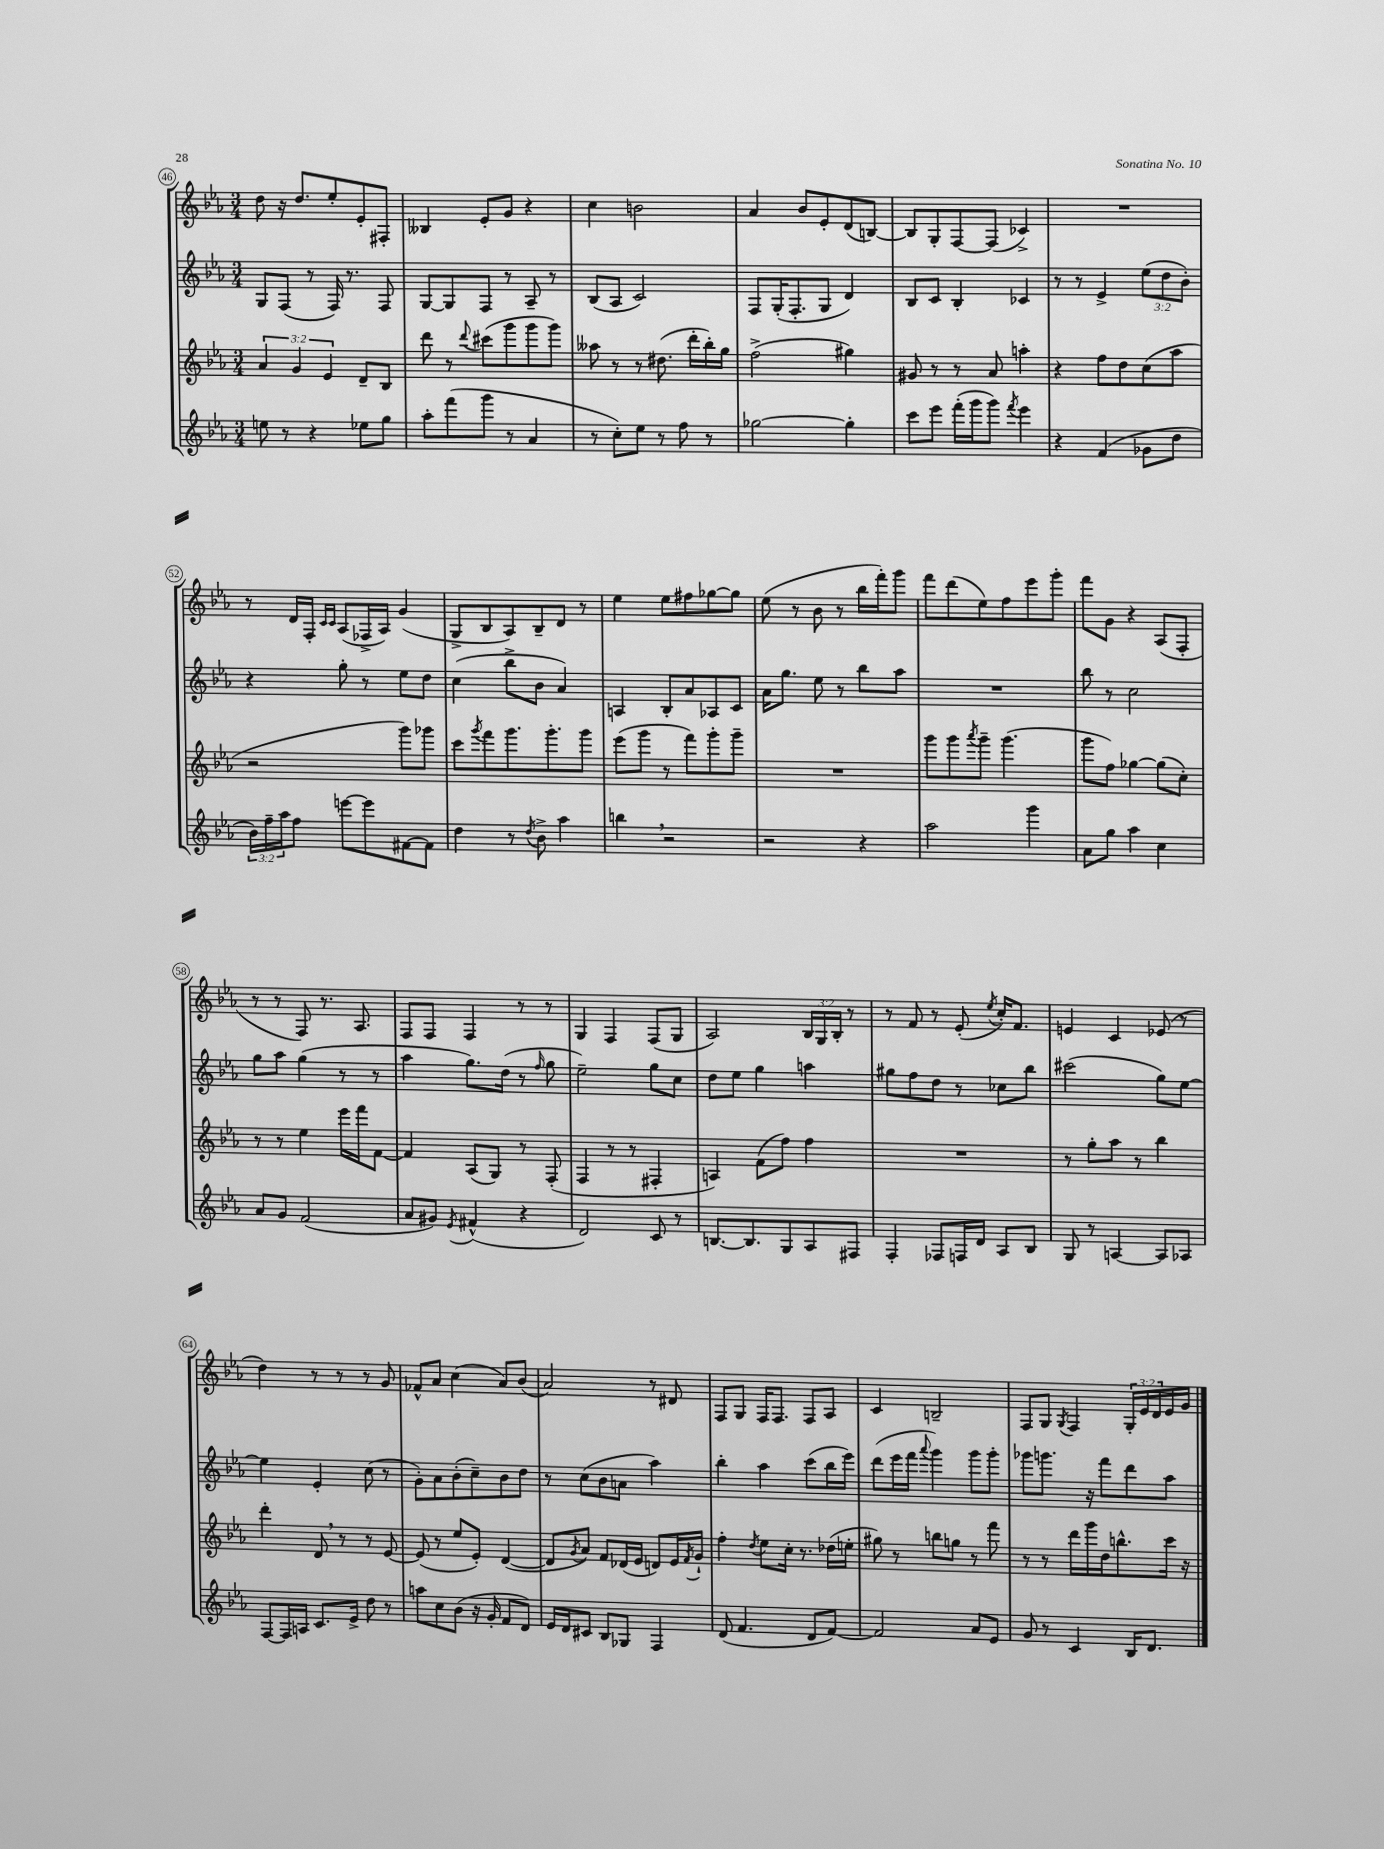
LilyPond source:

<<
\new StaffGroup <<
\new Staff = "s0" {
    \clef treble \key ees \major \numericTimeSignature \time 3/4 \override Staff.TupletNumber.text = #tuplet-number::calc-fraction-text
    d''8 r16 d''8. ees''8-. ees'8-. fis8-. |
    beses4 ees'8-. g'8 r4 |
    c''4 b'2 |
    aes'4 bes'8 ees'8-. d'8( b8~) |
    b8 g8-. f8~ f8( ces'4->) |
    R2. |
    r8 d'16 f16-. \grace { c'16 c'16 } aes8( fes16-> aes16) g'4( |
    g8-> bes8 aes8) bes8-- d'8 r8 |
    ees''4 ees''8 fis''8 ges''8~ ges''8 |
    ees''8( r8 bes'8 r8 bes''16 f'''16-.) g'''8 |
    f'''8 d'''8( ees''8) f''8 ees'''8 g'''8-. |
    f'''8 g'8 r4 aes8( f8-. |
    r8 r8 f8) r8. aes8. |
    f8 f8 f4 r8 r8 |
    g4 f4 f8( g8 |
    aes2) \tuplet 3/2 { bes16 g16 bes16-. } r8 |
    r8 f'8 r8 ees'8-.( \acciaccatura { ees''8 } c''16-.) f'8. |
    e'4 c'4 ees'8( r8 |
    d''4) r8 r8 r8 g'8 |
    fes'8-^ aes'8 c''4( aes'8) bes'8( |
    aes'2) r8 dis'8 |
    f8 g8 f16 f8. f8 aes8 |
    c'4 b2-- |
    f8 g8 \acciaccatura { g8 } f4 \tuplet 3/2 { g16-. ees'16 d'16 } ees'16 g'16 \bar "|." |
}
\new Staff = "s1" {
    \clef treble \key ees \major \numericTimeSignature \time 3/4 \override Staff.TupletNumber.text = #tuplet-number::calc-fraction-text
    g8 f8( r8 f16) r8. f8 |
    g8~ g8 f8 r8 aes8-- r8 |
    bes8( aes8 c'2) |
    f8 g16-.( f8.-. g8 d'4) |
    bes8 c'8 bes4-. ces'4 |
    r8 r8 ees'4-> \tuplet 3/2 { ees''8( d''8 bes'8-.) } |
    r4 g''8-. r8 ees''8 d''8 |
    c''4( bes''8-> bes'8 aes'4) |
    a4 bes8-. aes'8 aes8 c'8 |
    aes'16 g''8. ees''8 r8 bes''8 aes''8 |
    R2. |
    bes''8 r8 c''2 |
    g''8 aes''8 g''4( r8 r8 |
    aes''4 g''8.) d''16( r8 \grace { f''16 } g''8 |
    ees''2--) g''8 c''8 |
    d''8 ees''8 g''4 a''4 |
    gis''8 f''8 d''8 r8 ces''8 bes''8 |
    cis'''2( g''8) ees''8~ |
    ees''4 ees'4-. c''8( r8 |
    g'8-.) aes'8 bes'8-.( c''8--) bes'8 d''8 |
    r8 c''8( bes'8 a'8 aes''4) |
    bes''4-. aes''4 c'''8( bes''16 ees'''16) |
    d'''8( ees'''16 f'''16 \appoggiatura { aes'''8 } g'''4) g'''8 g'''8-. |
    ges'''8 g'''8. r16 f'''8 d'''8 aes''8 \bar "|." |
}
\new Staff = "s2" {
    \clef treble \key ees \major \numericTimeSignature \time 3/4 \override Staff.TupletNumber.text = #tuplet-number::calc-fraction-text
    \tuplet 3/2 { aes'4 g'4 ees'4 } d'8-- bes8 |
    d'''8 r8 \appoggiatura { d'''8 } cis'''8( g'''8 g'''8 g'''8) |
    aeses''8 r8 r8 dis''8.( d'''16-. bes''16-.) g''16 |
    f''2->( gis''4) |
    gis'8 r8 r8 aes'8 a''4-. |
    r4 f''8 d''8 c''8( aes''8 |
    r2 g'''8) ges'''8 |
    c'''8 \acciaccatura { g'''8 } f'''8 g'''8. g'''8.-. g'''8 |
    ees'''8( g'''8 r8 f'''8) g'''8-. g'''8-- |
    R2. |
    g'''8 g'''8 \acciaccatura { aes'''8 } g'''8-- g'''4.( |
    g'''8 f''8) ges''4~ ges''8( c''8-.) |
    r8 r8 ees''4 ees'''16 f'''16 f'8~ |
    f'4 aes8( g8) r8 f8-.( |
    f4 r8 r8 fis4-. |
    a4) f'8( f''8) f''4 |
    R2. |
    r8 g''8-. aes''8 r8 bes''4 |
    d'''4-. d'8 \breathe r8 r8 ees'8~ |
    ees'8( r8 ees''8 ees'8-.) d'4~( |
    d'8 \acciaccatura { g'8 } aes'8) f'8 des'16( ees'16 d'8) ees'16 \acciaccatura { f'8 } g'16-! |
    f''4-. \acciaccatura { d''8 } ees''8 c''16-. r8. des''16( e''16-. |
    gis''8) r8 b''8 g''8 r8 f'''8 |
    r8 r8 d'''16 g'''16 d''16 b''8.-^ c'''16 r16 \bar "|." |
}
\new Staff = "s3" {
    \clef treble \key ees \major \numericTimeSignature \time 3/4 \override Staff.TupletNumber.text = #tuplet-number::calc-fraction-text
    e''8 r8 r4 ees''8 g''8 |
    aes''8-. f'''8( g'''8 r8 aes'4 |
    r8 c''8-.) ees''8 r8 f''8 r8 |
    ges''2~ ges''4-. |
    c'''8 ees'''8 f'''16-.( g'''16 g'''8) \acciaccatura { f'''8 } ees'''4 |
    r4 f'4( ges'8 d''8 |
    \tuplet 3/2 { bes'16) f''16-- aes''16 } f''8 e'''8~ e'''8 fis'8~ fis'8 |
    d''4 r8 \acciaccatura { d''8 } bes'8-> aes''4 |
    b''4 \breathe r2 |
    r2 r4 |
    aes''2 g'''4 |
    aes'8 g''8 aes''4 c''4 |
    aes'8 g'8 f'2( |
    aes'8 gis'8) \acciaccatura { ees'8 } fis'4-^( r4 |
    d'2) c'8 r8 |
    b8.~ b8. g8 aes8 fis8 |
    f4-. fes8 f16 d'16 aes8 bes8 |
    g8 r8 a4~ a8 aes8 |
    f8~ f16 a16 c'8. ees'16-> d''8 r8 |
    a''8 c''8 bes'8( r16 g'16-. f'8 d'8) |
    ees'16 d'16 cis'8 bes8 ges8 f4 |
    d'8( f'4. d'8 f'8~) |
    f'2 aes'8 ees'8 |
    g'8 r8 c'4 bes16 d'8. \bar "|." |
}
>>
>>
\layout { \context { \Score currentBarNumber = #46 \override BarNumber.stencil = #(make-stencil-circler 0.1 0.3 ly:text-interface::print) } }
